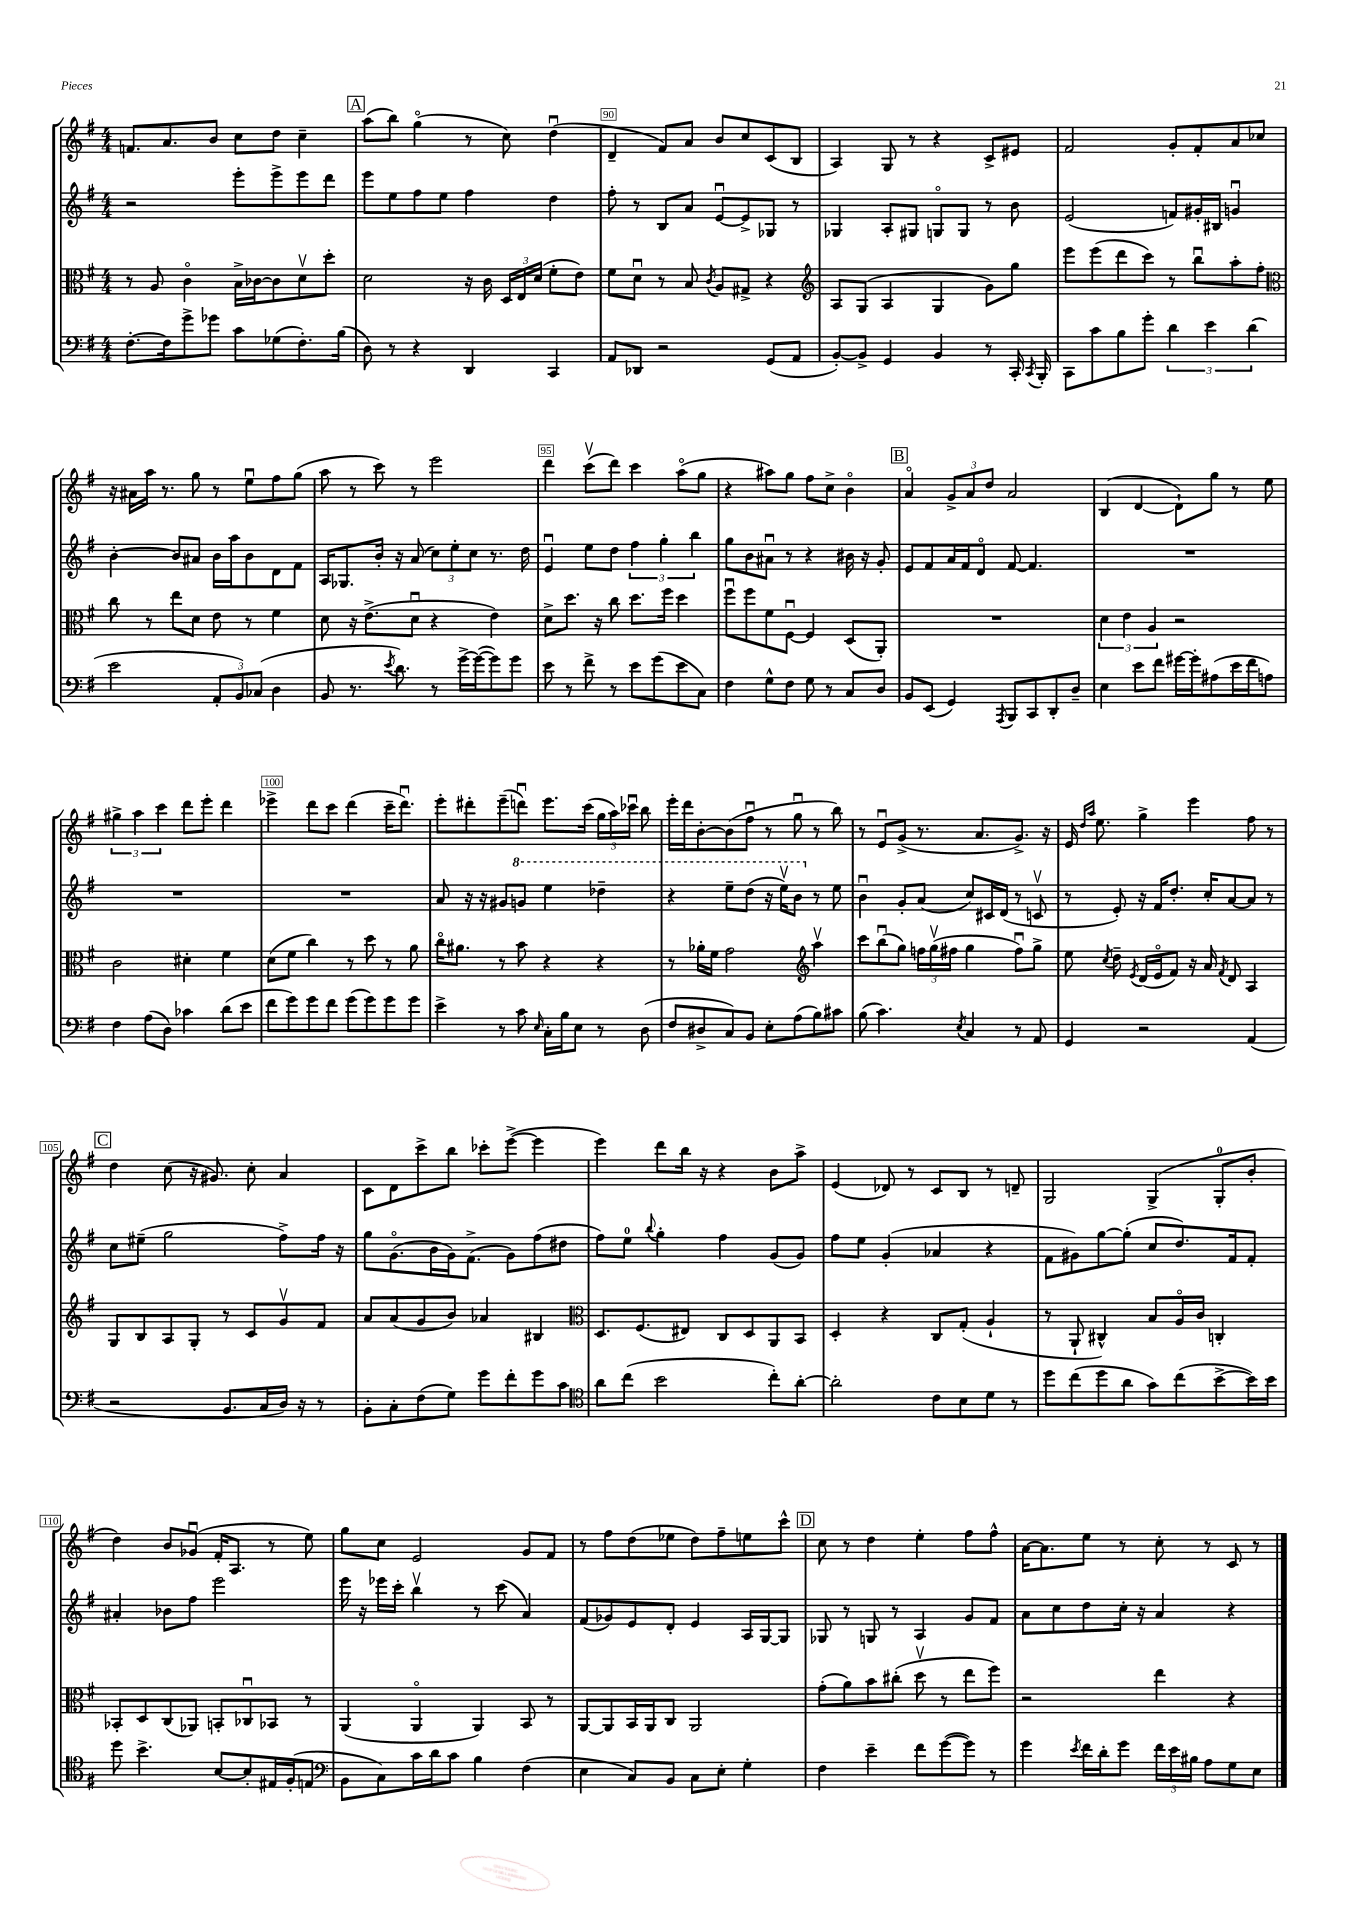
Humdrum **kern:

**kern	**kern	**kern	**kern
*staff4	*staff3	*staff2	*staff1
*clefF4	*clefC3	*clefG2	*clefG2
*k[f#]	*k[f#]	*k[f#]	*k[f#]
*M4/4	*M4/4	*M4/4	*M4/4
[8.F#'	8r	2r	8.f
.	8A	.	.
16F#]	.	.	8.a
8g^	4co	.	.
8g-	.	.	8b
8c	16B^	8eee'	8cc
.	[16c-	.	.
(8G-	8c-]	8eee^	8dd
8.F#')	8dv	8eee	4cc~
.	8dd'	8ddd	.
(16B	.	.	.
=	=	=	=
8D)	2d	8eee	(8aa
8r	.	8ee	8bb)
4r	.	8ff#	(4ggo
.	.	8ee	.
4DD	16r	4ff#	8r
.	16c	.	.
.	24D	.	8cc)
.	24E	.	.
.	(24d	.	.
4CC	8f#'	4dd	(4ddu
.	8e)	.	.
=	=	=	=
8AA	8f#	8ff#'	4d~
8DD-	8du	8r	.
2r	8r	8B	8f#)
.	8B	8a	8a
.	8qc	.	.
.	8A	[8eu	8b
.	8G#^	8e^]	8cc
(8GG	4r	8G-	(8c
8AA	.	8r	8B
=	=	=	=
*	*clefG2	*	*
[8BB')	8A	4G-	4A)
8BB^]	(8G	.	.
4GG	4A	8A'	8G
.	.	8G#	8r
4BB	4G	8Go	4r
.	.	8G	.
8r	8g)	8r	8c^
16CC'	8gg	8b	8e#
8qCC	.	.	.
16BBB'	.	.	.
=	=	=	=
8CC	8eee	(2e	2f#
8c	(8eee	.	.
8B	8ddd	.	.
8g'	8ccc)	.	.
6d	8r	8f)	8g'
.	8bbu	16g#'	8f#'
6e	.	.	.
.	.	16B#	.
.	8aa'	4gu	8a
(6d	.	.	.
.	8ff#'	.	8cc-
=	=	=	=
*	*clefC3	*	*
2e	8cc	[4b'	16r
.	.	.	16a#
.	8r	.	16aa
.	.	.	8.r
.	8ee	8b]	.
.	8d	8a#	8gg
12AA'	8e	16b	8r
.	.	16aa	.
12BB)	.	.	.
.	8r	8b	8eeu
(12C-	.	.	.
4D	4f#	8d	8ff#
.	.	8f#	(8gg
=	=	=	=
8BB	8d	16A	8aa
.	.	8.G-	.
8.r	16r	.	8r
.	(8.e^	.	.
.	.	16b'	8ccc)
8qe	.	.	.
8.d)	.	16r	.
.	8du	(8a	8r
8r	4r	12cc)	2eee
.	.	12ee'	.
[16g^	.	.	.
.	.	12cc	.
(16g_	.	.	.
8g])	4e)	8.r	.
8g	.	.	.
.	.	16dd	.
=	=	=	=
8e	8d^	4eu	4ddd
8r	8.dd	.	.
8f#^	.	8ee	(8cccv
.	16r	.	.
8r	8cc	8dd	8ddd)
8e	8.dd	6ff#	4ccc
(8g	.	.	.
.	.	6gg'	.
.	16ff#	.	.
8e	4dd	.	(8aao
.	.	6bb	.
8C)	.	.	8gg
=	=	=	=
4F#	8ff#u	8gg	4r
.	8ff#	8b	.
8G^^	8f#	8a#u	8aa#)
8F#	[8F#u	8r	8gg
8G	4F#]	4r	8ff#
8r	.	.	8cc^
8C	(8D	16b#	4bo
.	.	16r	.
8D	8AA')	8g'	.
=	=	=	=
8BB	1r	8e	4ao
(8EE	.	8f#	.
4GG)	.	16a	12g^
.	.	16f#	.
.	.	.	12a
.	.	8do	.
.	.	.	12dd
8qAAA	.	.	.
8BBB	.	[8f#	2a
8CC	.	4.f#]	.
8DD'	.	.	.
8D~	.	.	.
=	=	=	=
4E	6d	1r	(4B
.	6e	.	.
8e	.	.	[4d
.	6A	.	.
8f#	.	.	.
[16g#	2r	.	8d`])
16g#']	.	.	.
(8A#	.	.	8gg
16e	.	.	8r
16f#	.	.	.
8A)	.	.	8ee
=	=	=	=
4F#	2c	1r	6gg#^
.	.	.	6aa
(8A	.	.	.
.	.	.	6ccc
8D)	.	.	.
4c-	4d#'	.	8ddd
.	.	.	8eee'
(8d	4f#	.	4ddd
8e	.	.	.
=	=	=	=
8f#	(8d	1r	4eee-^
8g)	8f#	.	.
8g	4cc)	.	8ddd
8f#	.	.	8ccc
(8g	8r	.	(4ddd
8g)	8dd	.	.
8g	8r	.	16ccc~
.	.	.	8.dddu)
8g	8a	.	.
=	=	=	=
4e^	16cco	8a	8eee'
.	8.a#	.	.
.	.	16r	8ddd#'
.	.	16r	.
8r	8r	8g#	(8eee~
8c	8b	8gg	8dddu)
16qqE	.	.	.
16C'	4r	4eee	8.eee
16B	.	.	.
8E	.	.	.
.	.	.	(16ccc
8r	4r	4ddd-~	24gg
.	.	.	24aa)
.	.	.	24ccc-u
(8D	.	.	8bb
=	=	=	=
8F#	8r	4r	16eee'
.	.	.	16ddd
8D#^	16a-'	.	[8b'
.	16f#	.	.
8C)	2g	8eee~	(8b]
8BB	.	(8ddd	8ff#u
8E'	.	16r	8r
.	.	16eeev)	.
(8A	.	8bb	8ggu
*	*clefG2	*	*
8B)	4aav	8r	8r
8c#	.	8ee	8bb)
=	=	=	=
(8B	8ccc	4bu	8r
4.c)	(8bbu	.	8eu
.	8gg)	8g'	(8g^
.	24ff	(8a	8.r
.	(24ggv	.	.
.	24ff#	.	.
8qE	.	.	.
4C	4gg	8cc)	.
.	.	.	8.a
.	.	16c#	.
.	.	(16d	.
8r	8ff#u)	8r	8.g^)
8AA	8gg^	8cv	.
.	.	.	16r
=	=	=	=
4GG	8ee	8r	16e
.	.	.	16qqdd
.	.	.	16qqaa
.	.	.	8.ee
.	8qcc	.	.
.	8dd~	8e')	.
.	8qe	.	.
2r	(16d	16r	4gg^
.	16eo	16f#	.
.	8f#)	8.dd'	.
.	16r	.	4eee
.	16a	16cc'	.
.	8qf#	.	.
.	8d	[8a	.
(4AA	4A	8a]	8ff#
.	.	8r	8r
=	=	=	=
2r	8G	8cc	4dd
.	8B	(8ee#~	.
.	8A	2gg	(8cc
.	8G'	.	16r
.	.	.	8.g#)
8.BB	8r	.	.
.	8c	.	8cc'
16C	.	.	.
16D)	8gv	8ff#^)	4a
16r	.	.	.
8r	8f#	16ff#	.
.	.	16r	.
=	=	=	=
8BB'	8a	8gg	8c
8C'	(8a	(8.go	8d
(8F#	8g	.	8ccc^
.	.	16b	.
8G)	8b)	16g)	8bb
.	.	(8.f#^	.
8g	4a-	.	8ccc-'
8f#'	.	8g)	([8eee^
8g	4B#	(8ff#	4eee]
8c	.	8dd#	.
=	=	=	=
*clefC4	*clefC3	*	*
8a	8.D	8ff#)	4eee)
(8cc	.	8ee	.
.	(8.F#	.	.
.	.	8qqbb	.
2b	.	4gg'	8ddd
.	8E#)	.	16bb
.	.	.	16r
.	8C	4ff#	4r
.	8D	.	.
8cc')	8AA	(8g	8b
[8a'	8BB	8g)	8aa^
=	=	=	=
2a']	4D'	8ff#	(4e
.	.	8ee	.
.	4r	(4g'	8d-)
.	.	.	8r
8c	8C	4a-	8c
8B	(8G'	.	8B
8d	4A`	4r	8r
8r	.	.	8d~
=	=	=	=
8dd	8r	8f#	2G
(8cc	8AA`	8g#)	.
8dd	4C#^^)	[8gg	.
8a	.	(8gg']	.
8g)	8B	8cc	(4G^
(8cc	16Ao	8.dd)	.
.	16c	.	.
[8b^	4C'	.	8G'
.	.	16f#	.
16b])	.	8f#'	8b'
16b	.	.	.
=	=	=	=
8dd	8BB-'	4a#'	4dd)
4.b^	8D	.	.
.	(8C	8b-	8b
.	8AA-)	8ff#	(8g-u
[8B	8BB'	2eee	16f#'
.	.	.	8.A
8B']	8C-u	.	.
16E#	8BB-	.	8r
(16F#'	.	.	.
8E	8r	.	8ee)
=	=	=	=
*clefF4	*	*	*
8BB	(4AA	16eee	8gg
.	.	16r	.
8C)	.	16eee-	8cc
.	.	16ccc'	.
16c	4AAo	4bbv	2e
16d	.	.	.
8c	.	.	.
4B	4AA)	8r	.
.	.	(8ccc	.
(4F#	8BB	4a)	8g
.	8r	.	8f#
=	=	=	=
4E	[8AA	(8f#	8r
.	8AA]	8g-)	8ff#
8C)	16BB	8e	(8dd
.	16AA	.	.
8BB	8C	8d'	8ee-
8C	2AA	4e	8dd)
8E'	.	.	8ff#~
4G'	.	16A	8ee
.	.	[16G	.
.	.	8G]	8ccc^^
=	=	=	=
4F#	(8g'	8G-	8cc
.	8a)	8r	8r
4e~	8b	8G	4dd
.	(8cc#'	8r	.
8f#	8ddv	4A	4ee'
([8g	8r	.	.
8g])	8ee	8g	8ff#
8r	8ff#)	8f#	8ff#^^
=	=	=	=
4g	2r	8a	[16a
.	.	.	8.a]
.	.	8cc	.
8qe	.	.	.
16f#	.	8dd	8ee
16d'	.	.	.
8g	.	16cc'	8r
.	.	16r	.
24f#	4ee	4a	8cc'
24e	.	.	.
24B#	.	.	.
8A	.	.	8r
8G	4r	4r	8c
8E	.	.	8r
==	==	==	==
*-	*-	*-	*-
